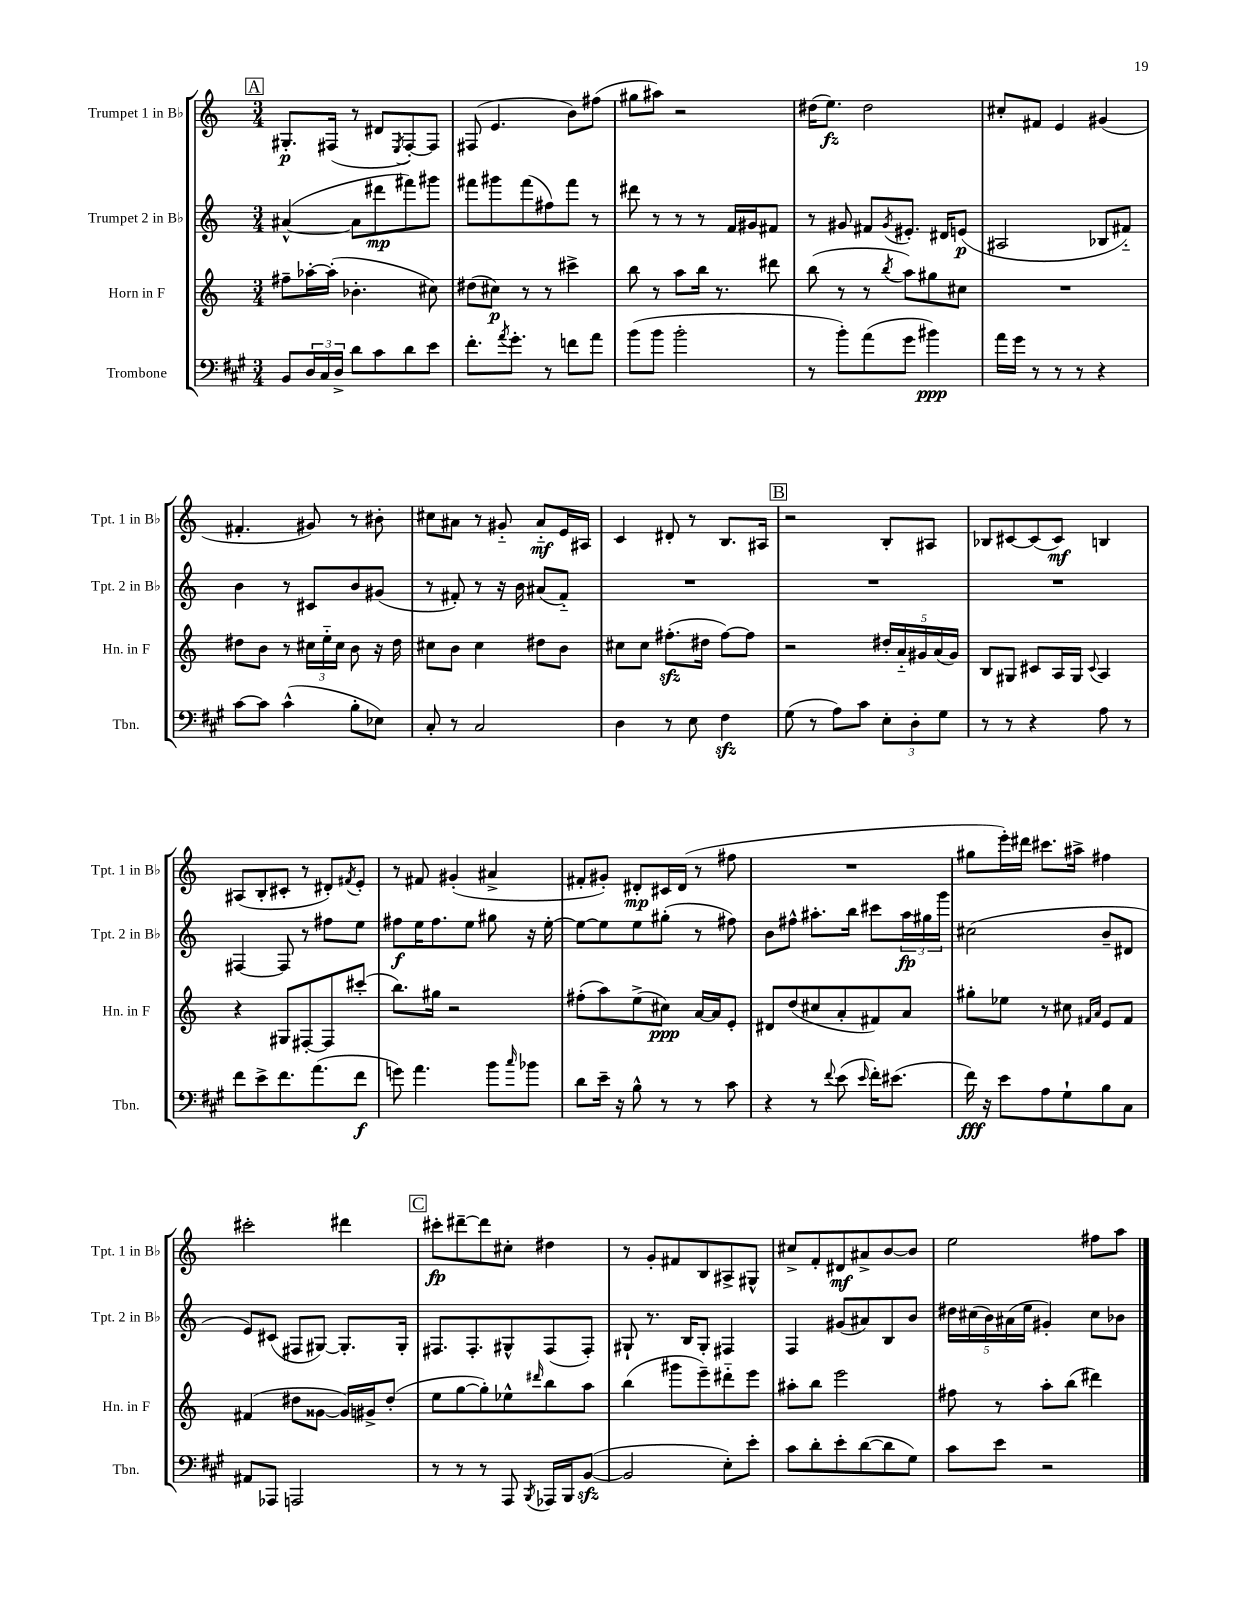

**kern	**kern	**kern	**kern
*staff4	*staff3	*staff2	*staff1
*clefF4	*clefG2	*clefG2	*clefG2
*k[f#c#g#]	*k[]	*k[]	*k[]
*M3/4	*M3/4	*M3/4	*M3/4
8BB	8ff#~	([4a#^^	8.G#'
24D	[16aa-'	.	.
24C#	.	.	.
.	(16aa-']	.	(16F#
24D^	.	.	.
8d	4.b-'	8a#]	8r
8c#	.	8ddd#	8d#
.	.	.	8qE
8d	.	8fff#)	[8F#')
8e	8cc#)	8ggg#	8F#]
=	=	=	=
8.f#'	(8dd#	8fff#	(8F#
.	8cc#)	8ggg#	4.e
8qa	.	.	.
8.g#'	.	.	.
.	8r	(8fff#	.
8r	8r	8ff#)	.
8f	4ccc#^	8fff#	8b)
8a	.	8r	(8ff#
=	=	=	=
(8b	8bb	8ddd#	8gg#
8b	8r	8r	8aa#)
2b'	8aa	8r	2r
.	16bb	8r	.
.	8.r	.	.
.	.	16f	.
.	.	16g#	.
.	8ddd#	8f#	.
=	=	=	=
8r	(8bb	8r	(16dd#
.	.	.	8.ee)
8b')	8r	8g#	.
(8a	8r	8f#	2dd#
.	8qbb	8qg#	.
8g#	8aa)	8.e#'	.
4b#)	8gg#	.	.
.	.	16d#	.
.	8cc#	(8e	.
=	=	=	=
16a	2.r	2A#	8cc#'
16g#	.	.	.
8r	.	.	8f#
8r	.	.	4e
8r	.	.	.
4r	.	8B-	(4g#
.	.	8f#'~)	.
=	=	=	=
[8c#	8dd#	4b	4.f#'
8c#]	8b	.	.
(4c#^^	8r	8r	.
.	24cc#	8c#	8g#)
.	24ee'~	.	.
.	24cc#	.	.
8B'	8b	8b	8r
8E-)	16r	(8g#	8b#'
.	16dd#	.	.
=	=	=	=
8C#'	8cc#	8r	8cc#
8r	8b	8f#')	8a#
2C#	4cc#	8r	8r
.	.	16r	8g#'~
.	.	16b	.
.	8dd#	(8a#	8a#'~
.	8b	8f#'~)	16e
.	.	.	16A#
=	=	=	=
4D	8cc#	2.r	4c
.	8cc#	.	.
8r	(8.ff#'	.	8d#'
8E	.	.	8r
.	16dd#	.	.
4F#	[8ff#)	.	8.B
.	8ff#]	.	.
.	.	.	16A#
=	=	=	=
(8G#	2r	2.r	2r
8r	.	.	.
8A)	.	.	.
8c#	.	.	.
12E'	20dd#'	.	8B'
.	20a'~	.	.
12D'	.	.	.
.	20g#	.	.
.	.	.	8A#
.	(20a	.	.
12G#	.	.	.
.	20g#)	.	.
=	=	=	=
8r	8B	2.r	8B-
8r	8G#	.	[8c#
4r	8c#	.	(8c#]
.	16A	.	8c#)
.	16G#	.	.
.	8qqc#	.	.
8A	4A	.	4B
8r	.	.	.
=	=	=	=
8f#	4r	[4F#	(8A#
8e^	.	.	8B'
8.f#	8G#	8F#]	8c#'
.	[8F#'	8r	8r
(8.a	.	.	.
.	8F#]	8ff#	8d#')
.	.	.	8qf#
8f#	(8ccc#'	8ee	8e'
=	=	=	=
8g)	8.bb)	8ff#	8r
4.a	.	16ee	8f#
.	16gg#	8.ff#	.
.	2r	.	(4g#'
.	.	8ee	.
8b	.	8gg#	4a#^
16qqcc#	.	.	.
8b-	.	16r	.
.	.	[16ee'	.
=	=	=	=
8d	(8ff#'	8ee_	8f#'
16e~	8aa)	8ee]	8g#')
16r	.	.	.
8B^^	(8ee^	8ee	8d#'
8r	8cc#)	(8gg#'	16c#
.	.	.	(16d#
8r	[16a	8r	8r
.	16a]	.	.
8c#	8e'	8ff#)	8ff#
=	=	=	=
4r	8d#	8b	2.r
.	(8dd	8ff#^^	.
8r	8cc#	8.aa#'	.
8qqf#	.	.	.
(8e	8a'	.	.
.	.	16bb	.
16qqe	.	.	.
16f#')	8f#)	8ccc#	.
(8.e#	.	.	.
.	8a	24aa#	.
.	.	24gg#	.
.	.	24ggg	.
=	=	=	=
16f#)	8gg#'	(2cc#	8gg#
16r	.	.	.
8e	8ee-	.	16eee')
.	.	.	16ddd#
8A	8r	.	8.ccc#
8G#`	8cc#	.	.
.	.	.	16aa#^
.	16qqf#	.	.
.	16qqa	.	.
8B	8e	8b~	4ff#
8C#	8f#	8d#	.
=	=	=	=
8AA#	(4f#	8e)	2ccc#'
8AAA-	.	(8c#	.
2AAA	8dd#	8F#	.
.	[8g##	[8G#)	.
.	16g##])	8.G#']	4ddd#
.	16g#^	.	.
.	(8dd#'	.	.
.	.	16G#'	.
=	=	=	=
8r	8ee	8.F#	8ccc#'
8r	[8gg	.	[8ddd#~
.	.	8.F#'	.
8r	8gg'])	.	8ddd#]
8AAA	8ee-^^	8G#^^	8cc#'
8qBBB	16qqddd#	.	.
16AAA-	8bb	(8F#	4dd#
16BBB	.	.	.
([8BB	8aa	8F#')	.
=	=	=	=
2BB]	(4bb	8G#`	8r
.	.	8.r	8g'
.	8ggg#	.	8f#
.	.	16B	.
.	8eee~)	8G#'	8B
8E')	8ddd#'~	4F#	8A#^
8e'	8eee	.	8G#^^
=	=	=	=
8c#	8aa#'	4F	8cc#^
8d'	8bb	.	8f'
8e'	2eee	(8g#	8d#
([8d	.	8a#)	8a#^
8d]	.	8B	[8b
8G#)	.	8b	8b]
=	=	=	=
8c#	8ff#	20dd#	2ee
.	.	(20cc#	.
.	.	20b)	.
8e	8r	.	.
.	.	(20a#	.
.	.	20ee	.
2r	8aa'	4g#')	.
.	(8bb	.	.
.	4ddd#)	8cc#	8ff#
.	.	8b-	8aa
==	==	==	==
*-	*-	*-	*-
